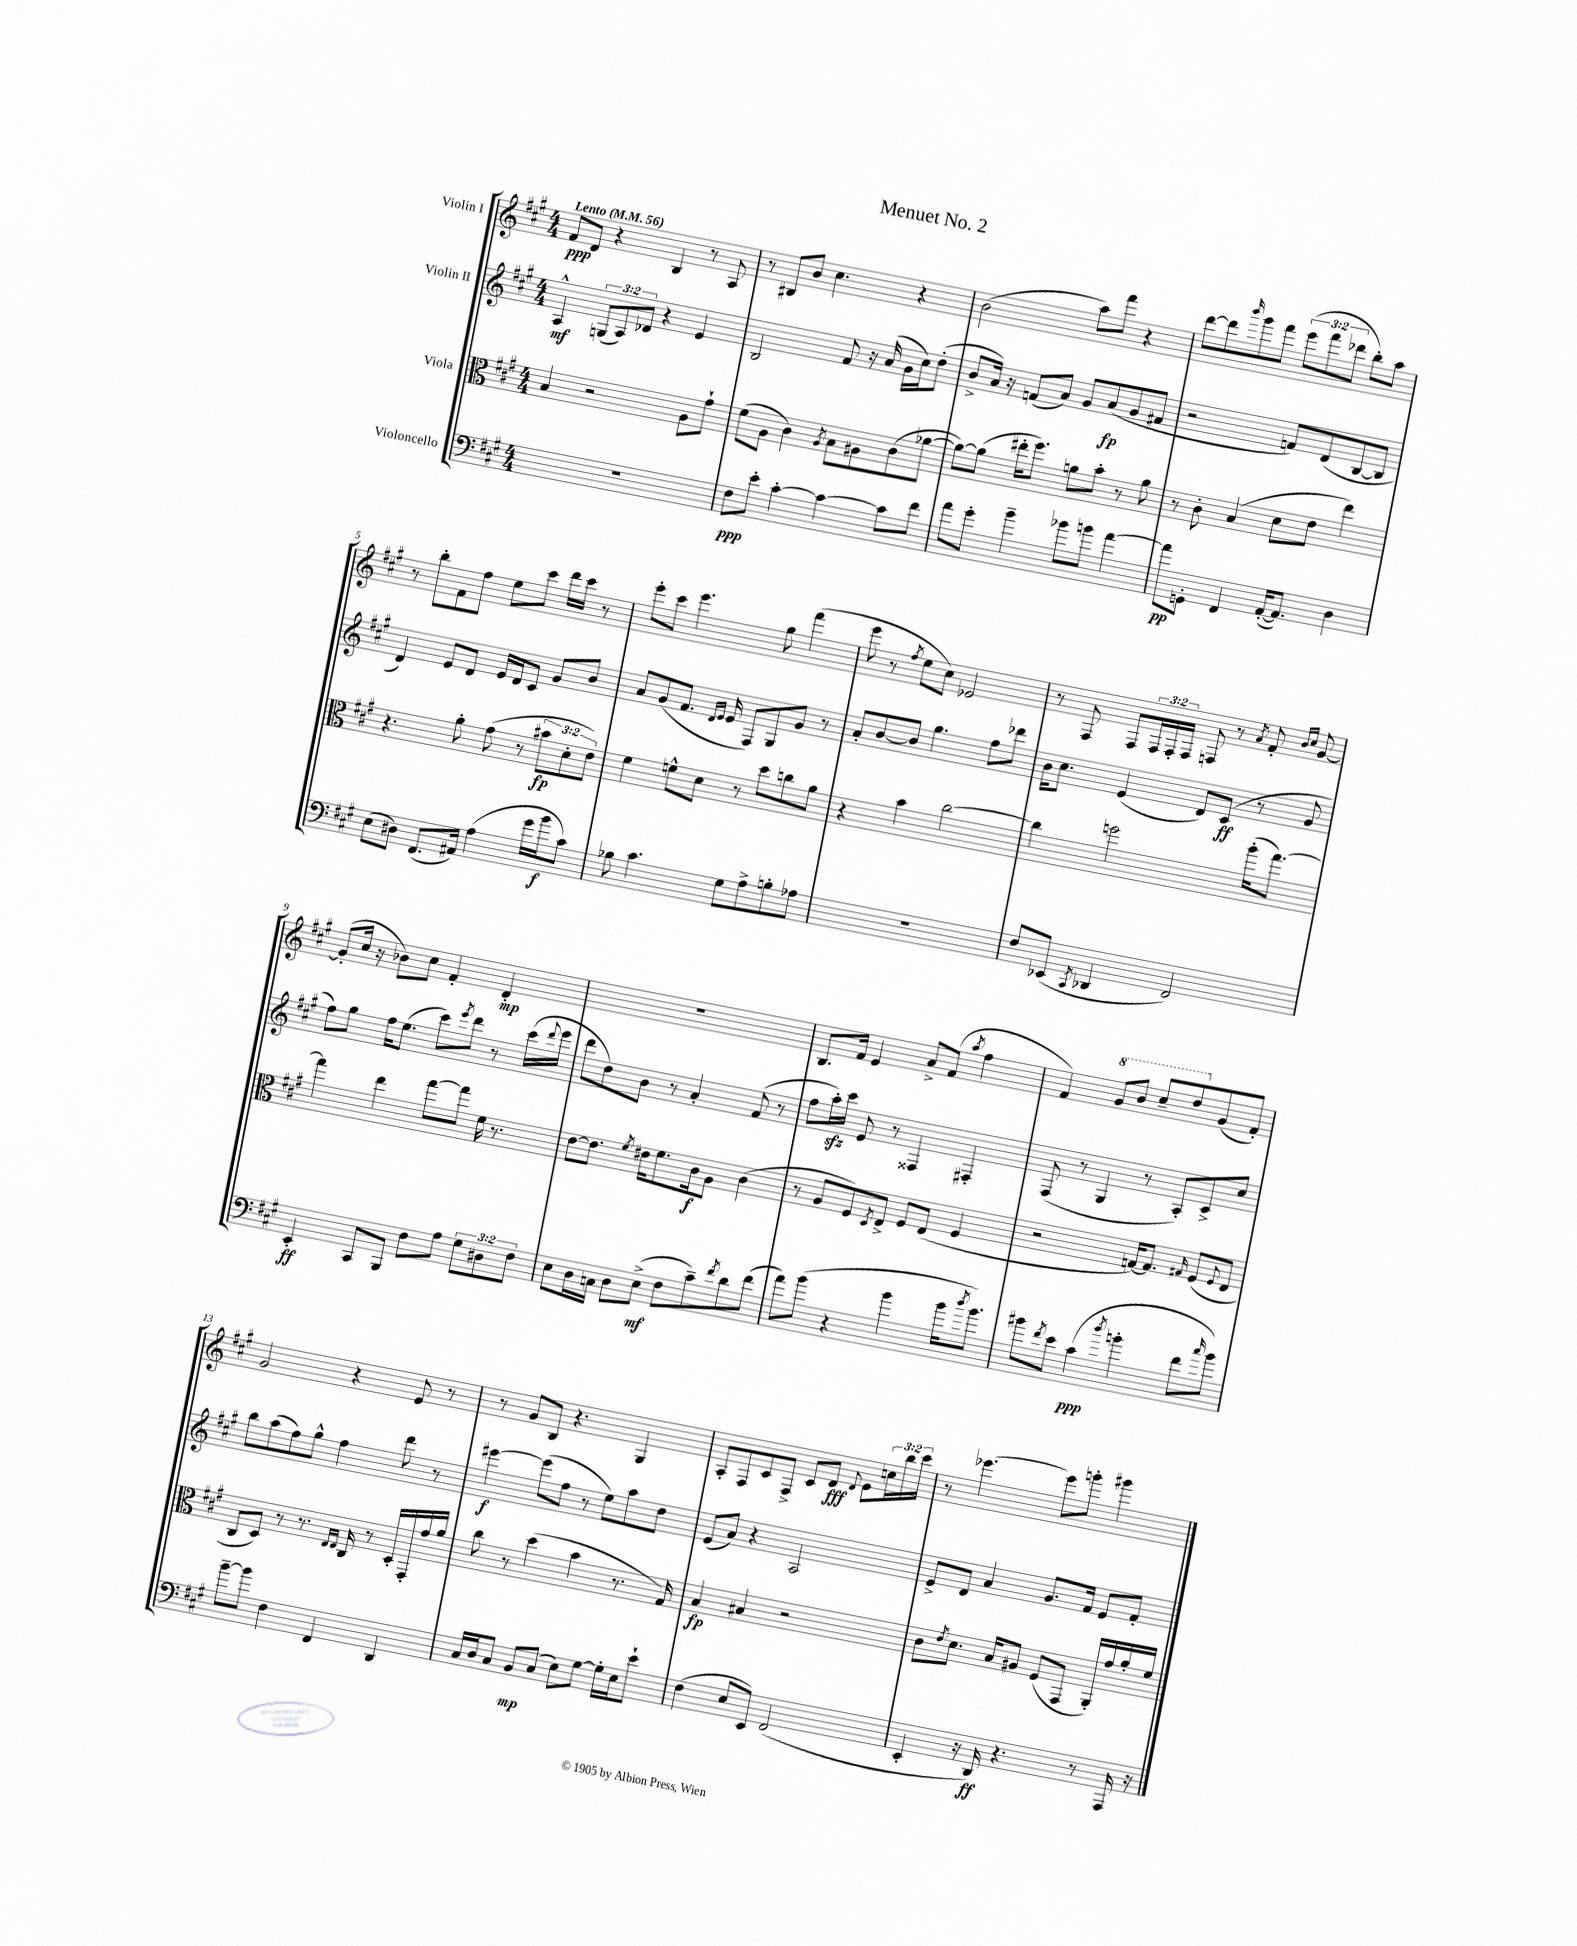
\header { title = "Menuet No. 2" }
<<
\new StaffGroup <<
\new Staff = "s0" \with { instrumentName = "Violin I" } {
    \clef treble \key a \major \numericTimeSignature \time 4/4 \override Staff.TupletNumber.text = #tuplet-number::calc-fraction-text \tempo "Lento" 4 = 56
    fis'8\ppp d'8 r4 b4 r8 a8 |
    r8 bis8 b'8 cis''4. r4 |
    b'2( a''8) fis'''8 r4 |
    d'''8~ d'''8 \grace { b'''16 } gis'''8 fis'''8 \tuplet 3/2 { e'''8( fis'''8 des'''8 } b''8-.) a''8 |
    r8 b''8-. fis'8 fis''8 e''8 cis'''8 d'''16 cis'''16 r8 |
    e'''8-. cis'''8 e'''4. gis''8 fis'''4( |
    e'''8 r8 \acciaccatura { fis''8 } e''8 cis''8) ees'2 |
    r8 fis8 fis8 \tuplet 3/2 { fis16 fis16-. fis16 } f8 r8 \acciaccatura { a'8 } fis'8-. \grace { b'16 cis''16 } gis'8~ |
    gis'8-.( cis''16 r16 bes'8) cis''8 fis'4-. d'4-.\mp |
    R1 |
    b8. fis'16 e'4 a'8-> fis'8( \acciaccatura { a''8 } fis''4 |
    fis'4) \ottava #1 gis''8 b''8 cis'''8-- d'''8 \ottava #0 gis'8( fis'8-.) |
    gis'2 r4 e'8 r8 |
    r8 gis'8 b8 r4. gis4 |
    a8-. fis8 cis'8 fis8-> cis'8 d'8\fff \appoggiatura { d'8 } e'8 \tuplet 3/2 { c''16 b''16 cis'''16 } |
    r8 ees'''4.~ ees'''8 g'''8-. gis'''4 \bar "|." |
}
\new Staff = "s1" \with { instrumentName = "Violin II" } {
    \clef treble \key a \major \numericTimeSignature \time 4/4 \override Staff.TupletNumber.text = #tuplet-number::calc-fraction-text
    a4-^\mf \tuplet 3/2 { g8( a8) des'8 } r4 e'4 |
    b2 fis'8 r16 a'16( gis'16 cis''16) d''8-.( |
    b'8-> a'16) r16 f'8( a'8) gis'8 a'8\fp( gis'8 fis'8 |
    r2 f'8) d'8( b8~ b8 |
    d'4) e'8 d'8 e'16 d'16 cis'8 gis'8 b'8 |
    a'8 gis'8( fis'8. \grace { d'16 e'16 } e'16 fis8) gis8 gis'8 r8 |
    a'8-. b'8~ b'8 gis''4. fis''8 des'''8 |
    b'16 cis''8. e'4( d'8) cis'8\ff( r8 gis'8 |
    fis''8) gis''8 fis''16 e''8.( cis'''8) \acciaccatura { e'''8 } d'''8 r8 cis'''16( \appoggiatura { d'''8 } e'''16 |
    d'''8 d''8) b'8 r8 a'4-. fis'8( r8 |
    fis''8 a''16-.\sfz) cis'''16 e'8 r8 fisis4 fis4-. |
    fis8( r8 gis4 r8 a8-.) cis'8-> cis''8 |
    b''8 a''8( fis''8) gis''8-^ fis''4 d'''8 r8 |
    eis'''4~\f eis'''8( fis''8 r8 e''8) a''8 d''8 |
    e'8( a'8) r4 a2 |
    e'8-> d'8 a'4 gis'8. fis'16 e'8 fis'8-. \bar "|." |
}
\new Staff = "s2" \with { instrumentName = "Viola" } {
    \clef alto \key a \major \numericTimeSignature \time 4/4 \override Staff.TupletNumber.text = #tuplet-number::calc-fraction-text
    b4 r2 a8 gis'8-! |
    fis'8( a8 cis'4) \acciaccatura { a8 } b8 ais8 cis'8( aes'8~ |
    aes'8~) aes'8( eis''16-. fis''8.) a'8 b'8-. r8 a'8 |
    r8 cis'8-. b4( d'8 e'8 e''4) |
    r4. a'8-. gis'8( r8 \tuplet 3/2 { bis'8\fp d'8-. e'8) } |
    fis'4 f'8-^ d'8 r8 d''8 c''8 a'8 |
    r4 b'4 cis''2~ |
    cis''4 f''2 a''16-.( gis''8.~) |
    gis''4 e''4 gis''8~ gis''8 fis'16 r8. |
    e'8~ e'8. \acciaccatura { fis'8 } eis'16 fis'8. cis'16\f a8 cis'4( |
    r8 a8 fis8) \acciaccatura { d8 } e8-> fis8 e8( fis4 |
    r2 g16~) g8. \grace { gis16 } fis8( \appoggiatura { fis8 } e8 |
    cis8 d8) r8 r8. \grace { e16 e16 } cis16 r8 d16-. gis,16-. gis'16 a'16 |
    cis''8 r8 d''4( b'4 r8. gis16) |
    b4\fp bis4 r2 |
    cis'8 \acciaccatura { e'8 } d'8. b16 ais8 fis8( gis,8 a,16-.) gis'16 a'16-. fis'16 \bar "|." |
}
\new Staff = "s3" \with { instrumentName = "Violoncello" } {
    \clef bass \key a \major \numericTimeSignature \time 4/4 \override Staff.TupletNumber.text = #tuplet-number::calc-fraction-text
    R1 |
    fis8\ppp e'8-. cis'4~-. cis'4~ cis'8 fis'8 |
    a'8 gis'8-. b'4-- bes'8 b'8 a'4~ |
    a'8\pp g,8-. fis,4 a,16~-.( a,8.) d4 |
    e8( dis8) fis,8.( ais,16) a4( gis'16 b'16\f cis'8) |
    bes8 cis'4. gis8 a8-> b8-. aes8 |
    R1 |
    fis8 ees,8( \acciaccatura { cis,8 } des,4 fis,2) |
    e,4-.\ff cis,8 b,,8 fis8 a8 \tuplet 3/2 { gis8 dis8 fis8 } |
    e8 d16 c16 d8 e8->\mf( fis8 cis'8--) \acciaccatura { fis'8 } d'8 fis'8( |
    a'8) b'8( r4 b'4 b'16 \acciaccatura { d''8 } b'8.) |
    bis'8 \acciaccatura { fis'8 } e'8 cis'4\ppp( \acciaccatura { d''8 } b'4-. fis'8 \grace { cis''16 } b'8) |
    b'8~-- b'8 fis4 fis,4 d,4 |
    cis16 d16 cis8 b,8\mp cis8( e8) gis8~ gis16-. e16 e'8-! |
    fis4( e8 e,8) fis,2( |
    e,4-. r16 d,16\ff) r4. r8 a,,16 r16 \bar "|." |
}
>>
>>
